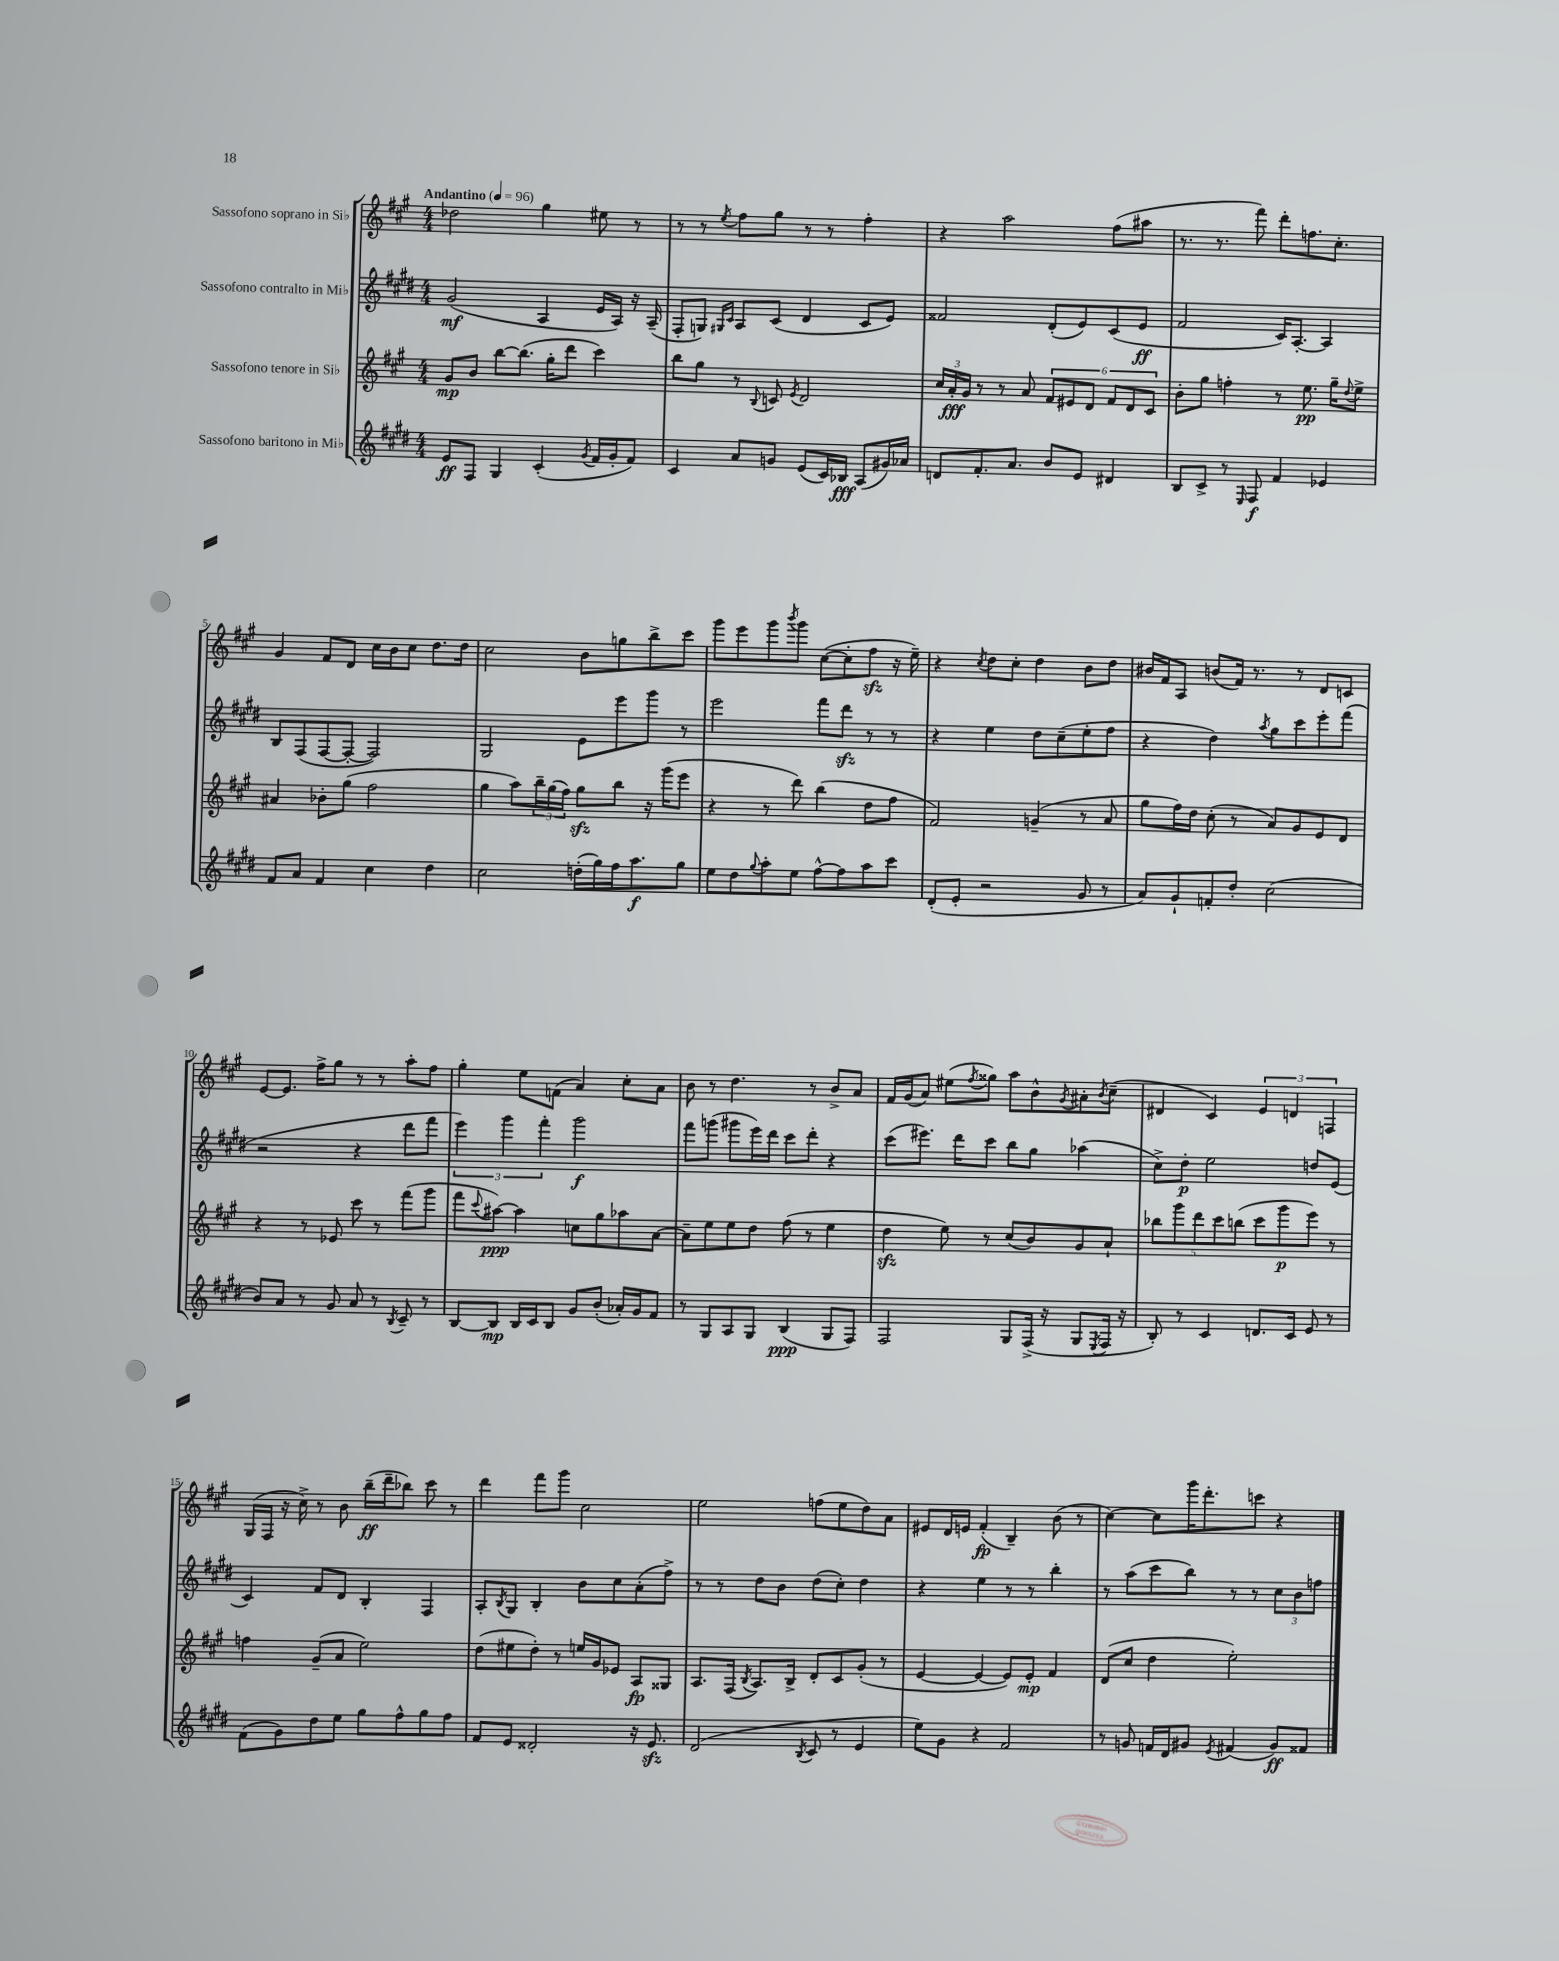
<<
\new StaffGroup <<
\new Staff = "s0" \with { instrumentName = "Sassofono soprano in Sib" } {
    \clef treble \key a \major \numericTimeSignature \time 4/4 \tempo "Andantino" 4 = 96
    des''2 gis''4 eis''8 r8 |
    r8 r8 \acciaccatura { e''8 } fis''8 gis''8 r8 r8 fis''4-. |
    r4 a''2 fis''8( ais''8 |
    r8. r8. fis'''8) d'''8-. f''8. cis''8.-. |
    gis'4 fis'8 d'8 cis''16 b'16 cis''8 d''8. d''16 |
    cis''2 b'8 g''8 b''8-> cis'''8 |
    gis'''8 e'''8 gis'''8 \acciaccatura { b'''8 } gis'''8 cis''8~( cis''8-. fis''8\sfz r16 e''16--) |
    r4 \acciaccatura { cis''8 } d''8 cis''8-. d''4 b'8 d''8 |
    bis'16 fis'16 a8 b'8( fis'16) r8. r8 d'8 c'8 |
    e'8~ e'8. fis''16-> gis''8 r8 r8 a''8-. fis''8 |
    gis''4-. e''8 f'8( a'4) cis''8-. a'8 |
    b'8 r8 d''4. r8 b'8-> a'8 |
    fis'16 gis'16( a'8) eis''8( \acciaccatura { fis''8 } gisis''8) a''8 b'8-^ \acciaccatura { gis'8 } ais'8-. \acciaccatura { b'8 } cis''8--( |
    dis'4 cis'4) \tuplet 3/2 { e'4 d'4 f4 } |
    gis16( fis16 r16 cis''16->) r8 b'8 b''16--\ff( d'''16-- bes''8) cis'''8 r8 |
    d'''4 fis'''8 gis'''8 cis''2 |
    e''2 f''8( e''8 d''8) a'8 |
    eis'8 d'16 e'16 fis'4-.\fp( b4--) b'8( r8 |
    cis''4~) cis''8 gis'''16 d'''8.-. c'''8 r4 \bar "|." |
}
\new Staff = "s1" \with { instrumentName = "Sassofono contralto in Mib" } {
    \clef treble \key e \major \numericTimeSignature \time 4/4
    gis'2\mf( a4 e'16 a16) r16 a16--( |
    fis8-. g8) \grace { gis16 cis'16 } a8 cis'8( dis'4 cis'8 e'8) |
    fisis'2 dis'8-.( e'8) cis'8( e'8\ff |
    fis'2 cis'16) a8.~-. a4 |
    b8 fis8( fis8~ fis8~-. fis2) |
    gis2 e'8 e'''8 gis'''8 r8 |
    e'''2 fis'''8 dis'''8\sfz r8 r8 |
    r4 e''4 dis''8 cis''8--( e''8-. fis''8 |
    r4 dis''4) \acciaccatura { a''8 } gis''8 cis'''8 e'''8-. fis'''8( |
    r2 r4 dis'''8 fis'''8 |
    \tuplet 3/2 { e'''4) gis'''4 fis'''4-. } gis'''2\f |
    fis'''8 g'''8( gis'''8 e'''16) dis'''16 cis'''8 dis'''8-. r4 |
    cis'''8( eis'''8.) dis'''16 cis'''8 b''8 gis''8 aes''4( |
    cis''8->) dis''8-.\p e''2 d''8 e'8( |
    cis'4) fis'8 dis'8 b4-. fis4 |
    a8-. \acciaccatura { b8 } gis8 b4-. b'8 cis''8 a'8-.( fis''8->) |
    r8 r8 dis''8 b'8 dis''8( cis''8-.) dis''4 |
    r4 e''4 r8 r8 b''4-. |
    r8 a''8( cis'''8 b''8) r8 r8 \tuplet 3/2 { cis''8 b'8 f''8 } \bar "|." |
}
\new Staff = "s2" \with { instrumentName = "Sassofono tenore in Sib" } {
    \clef treble \key a \major \numericTimeSignature \time 4/4
    gis'8\mp b'8 b''8~ b''8.( gis''16-. d'''8 cis'''4) |
    b''8 gis''8 r8 \appoggiatura { b8 } c'8 \acciaccatura { e'8 } d'2 |
    \tuplet 3/2 { cis''16 a'16-.\fff gis'16 } r8 r8 a'8 \tuplet 6/4 { fis'8 eis'8 d'8 fis'8 d'8 cis'8 } |
    b'8-. gis''8 f''4-. r8 e''8.\pp gis''16-- \appoggiatura { d''8 } e''8-> |
    ais'4 bes'8-. gis''8( fis''2 |
    gis''4 a''8) \tuplet 3/2 { b''16-- gis''16( fis''16) } gis''8\sfz b''8 r16 gis'''16( e'''8 |
    r4 r8 d'''8) b''4( d''8 fis''8 |
    fis'2) g'4--( r8 a'8 |
    gis''8 fis''16) d''16 cis''8-.( r8 a'8) gis'8 e'8 d'8 |
    r4 r8 ees'8 cis'''8 r8 fis'''8( gis'''8 |
    fis'''8 \appoggiatura { cis'''8 } ais''8~\ppp) ais''4 c''8 gis''8 aes''8 a'8~ |
    a'8-- e''8 e''8 d''8 fis''8( r8 e''4 |
    d''4\sfz e''8) r8 cis''8( b'8) gis'8 a'8-! |
    \tuplet 5/4 { bes''8 gis'''8 d'''8 cis'''8 b''8( } cis'''8 gis'''8\p e'''8) r8 |
    f''4 gis'8--( a'8 e''2) |
    d''8( eis''8 d''8-.) r8 e''16 gis'16 ees'8 a8\fp gisis8 |
    a8. fis16( \acciaccatura { b8 } a8.) b16-> d'8-. cis'8 gis'8-.( r8 |
    e'4~ e'4~ e'8) e'8-.\mp fis'4 |
    d'8( cis''8 d''4 e''2-.) \bar "|." |
}
\new Staff = "s3" \with { instrumentName = "Sassofono baritono in Mib" } {
    \clef treble \key e \major \numericTimeSignature \time 4/4
    e'8\ff fis8 gis4 cis'4-.( \acciaccatura { gis'8 } fis'16 gis'16-. fis'8) |
    cis'4 a'8 g'8 e'8( cis'16) bes16\fff a8( gis'16) aes'16 |
    d'8 fis'8.-. a'8. b'8 e'8 dis'4 |
    b8 cis'8-> r8 \grace { e16 } fis8\f fis'4 ees'4 |
    fis'8 a'8 fis'4 cis''4 dis''4 |
    cis''2 d''16-.( gis''16) fis''16 a''8.\f gis''8 |
    e''8 dis''8 \appoggiatura { gis''8 } a''8-. e''8 fis''8~-^ fis''8 a''8 cis'''8 |
    dis'8-.( e'8-. r2 gis'8 r8 |
    a'8) gis'8-! f'8-. dis''8-. cis''2( |
    b'8) a'8 r8 gis'8 a'8 r8 \acciaccatura { b8 } cis'8-- r8 |
    b8~ b8\mp b16 cis'16 b8 gis'8 b'8-.( aes'16-.) gis'16 fis'8 |
    r8 gis8 a8 gis8 b4\ppp( gis8 fis8) |
    fis2 gis8 fis16->( r16 gis8 \acciaccatura { e8 } fis16 r16 |
    b8-.) r8 cis'4 d'8. cis'16 e'8 r8 |
    fis'8( gis'8) dis''8 e''8 gis''8 fis''8-^ gis''8 fis''8 |
    fis'8 e'8 disis'2-. r16 e'8.\sfz |
    dis'2( \acciaccatura { b8 } cis'8 r8 e'4 |
    e''8) gis'8 r4 fis'2 |
    r8 g'8 f'16 dis'16 gis'8 \acciaccatura { e'8 } fis'4( gis'8\ff) fisis'8 \bar "|." |
}
>>
>>
